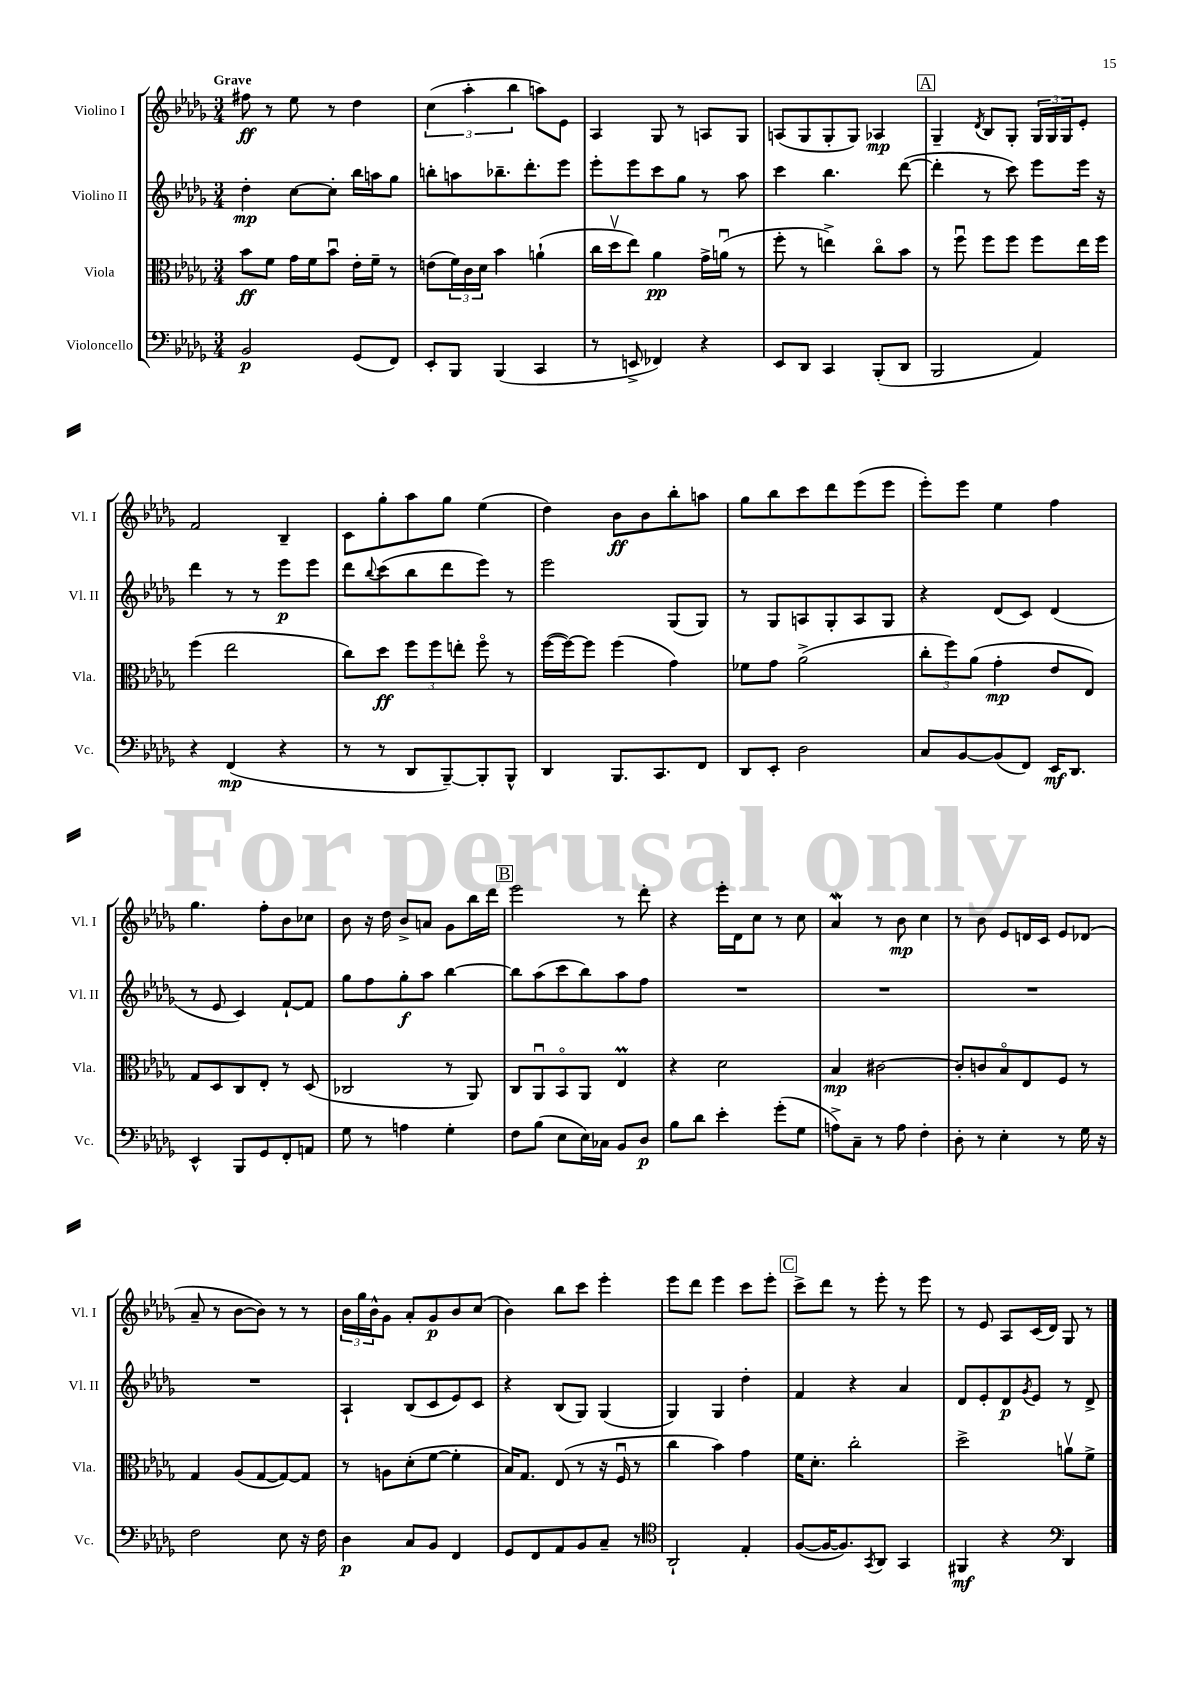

**kern	**kern	**kern	**kern
*staff4	*staff3	*staff2	*staff1
*clefF4	*clefC3	*clefG2	*clefG2
*k[b-e-a-d-g-]	*k[b-e-a-d-g-]	*k[b-e-a-d-g-]	*k[b-e-a-d-g-]
*M3/4	*M3/4	*M3/4	*M3/4
2BB-	8b-	4dd-'	8ff#
.	8f	.	8r
.	16g-	[8cc	8ee-
.	16f	.	.
.	8b-u	8cc']	8r
(8GG-	16e-'	16bb-	4dd-
.	16f~	16aa	.
8FF)	8r	8gg-	.
=	=	=	=
8EE-'	(8e	8bb'	(6cc
8BBB-	24f)	8aa	.
.	24c	.	6aa-'
.	24d-	.	.
(4BBB-	4b-	8.bb-~	.
.	.	.	6bb-
.	.	8.ddd-'	.
4CC	(4a`	.	8aa)
.	.	8eee-	8e-
=	=	=	=
8r	16cc	8eee-'	4A-
.	16dd-v	.	.
8EE^	8ee-)	8eee-	.
4FF-)	4a-	8ccc	8G-
.	.	8gg-	8r
4r	16g-^	8r	8A
.	(16au	.	.
.	8r	8aa-	8G-
=	=	=	=
8EE-	8ff'	4ccc	(8A
8DD-	8r	.	8G-
4CC	4ee^)	4.bb-	8G-'
.	.	.	8G-)
(8BBB-'	8cco	.	4A-
8DD-	8b-	([8ddd-	.
=	=	=	=
2BBB-	8r	4ddd-']	4G-~
.	8ffu	.	.
.	.	.	8qd-
.	8ff	8r	8B-
.	8ff	8ccc)	8G-'
4AA-)	8ff	8eee-	24G-
.	.	.	24G-
.	.	.	24G-
.	16ee-	16eee-	8e-'
.	16ff	16r	.
=	=	=	=
4r	(4ff	4ddd-	2f
(4FF	2ee-	8r	.
.	.	8r	.
4r	.	8eee-	4B-~
.	.	8eee-	.
=	=	=	=
8r	8cc)	8ddd-	8c
.	.	8qqbb-	.
8r	8dd-	(8ccc	8gg-'
8DD-	12ff	8bb-	8aa-
.	12ff	.	.
[8BBB-~)	.	8ddd-	8gg-
.	12ee'	.	.
8BBB-']	8ffo	8eee-)	(4ee-
8BBB-^^	8r	8r	.
=	=	=	=
4DD-	([16ff	2eee-	4dd-)
.	16ff_)	.	.
.	8ff]	.	.
8.BBB-	(4ff	.	8b-
.	.	.	8b-
8.CC	.	.	.
.	4g-)	(8G-	8bb-'
8FF	.	8G-)	8aa
=	=	=	=
8DD-	8f-	8r	8gg-
8EE-'	8g-	8G-	8bb-
2D-	(2a-^	8A	8ccc
.	.	8G-'	8ddd-
.	.	8A	(8eee-
.	.	8G-	8eee-
=	=	=	=
8C	12cc'	4r	8eee-')
.	12ff)	.	.
[8BB-	.	.	8eee-
.	(12a-	.	.
(8BB-]	4g-'	(8d-	4ee-
8FF)	.	8c)	.
16EE-	8e-	(4d-	4ff
8.DD-	.	.	.
.	8E-)	.	.
=	=	=	=
4EE-^^	8G-	8r	4.gg-
.	8D-	8e-	.
8BBB-	8C	4c)	.
8GG-	8E-'	.	8ff'
8FF'	8r	[8f`	8b-
8AA	(8D-	8f]	8cc-
=	=	=	=
8G-	2C-	8gg-	8b-
8r	.	8ff	16r
.	.	.	16dd-
4A	.	8gg-'	8b-^
.	.	8aa-	8a
4G-'	8r	[4bb-	8g-
.	8AA-)	.	16bb-
.	.	.	16ddd-
=	=	=	=
8F	8C	8bb-]	2eee-
(8B-	8AA-u	(8aa-	.
8E-	8BB-o	8ccc	.
16E-)	8AA-	8bb-)	.
16C-	.	.	.
8BB-	4E-	8aa-	8r
8D-	.	8ff	8ddd-'
=	=	=	=
8B-	4r	2.r	4r
8d-	.	.	.
4e-'	2d-	.	16eee-'
.	.	.	16d-
.	.	.	8cc
(8g-'	.	.	8r
8G-	.	.	8cc
=	=	=	=
8A^)	4B-	2.r	4a-
8C~	.	.	.
8r	[2c#	.	8r
8A	.	.	8b-
4F'	.	.	4cc
=	=	=	=
8D-'	8c#']	2.r	8r
8r	8c	.	8b-
4E-'	8B-o	.	8e-
.	8E-	.	16d
.	.	.	16c
8r	8F	.	8e-
16G-	8r	.	(8d-
16r	.	.	.
=	=	=	=
2F	4G-	2.r	8a-~
.	.	.	8r
.	(8A-	.	[8b-
.	[8G-	.	8b-])
8E-	8G-_)	.	8r
16r	8G-]	.	8r
16F	.	.	.
=	=	=	=
4D-	8r	4A-`	24b-
.	.	.	24gg-
.	.	.	24b-^^
.	8A	.	8g-
8C	(8d-'	(8B-	8a-'
8BB-	[8f	8c	8g-
4FF	4f']	8e-)	8b-
.	.	8c	(8cc
=	=	=	=
8GG-	16B-)	4r	4b-)
.	8.G-	.	.
8FF	.	.	.
8AA-	(8E-	(8B-	8bb-
8BB-	8r	8G-)	8ccc
8C~	16r	(4G-	4eee-'
.	16Fu	.	.
8r	8r	.	.
=	=	=	=
*clefC4	*	*	*
2AA-`	4cc	4G-)	8eee-
.	.	.	8ddd-
.	4b-)	4G-	4eee-
4E-'	4g-	4dd-'	8ccc
.	.	.	8eee-'
=	=	=	=
([8F	16f	4f	8ccc^
.	8.d-'	.	.
16F_	.	.	8ddd-
8.F])	.	.	.
.	2cc'	4r	8r
8qGG-	.	.	.
8AA-	.	.	8eee-'
4GG-	.	4a-	8r
.	.	.	8eee-
=	=	=	=
4FF#	2dd-^	8d-	8r
.	.	8e-'	8e-
4r	.	8d-	8A-
.	.	8qg-	.
.	.	8e-	(16c
.	.	.	16d-)
*clefF4	*	*	*
4DD-	8av	8r	8G-
.	8f^	8d-^	8r
==	==	==	==
*-	*-	*-	*-
